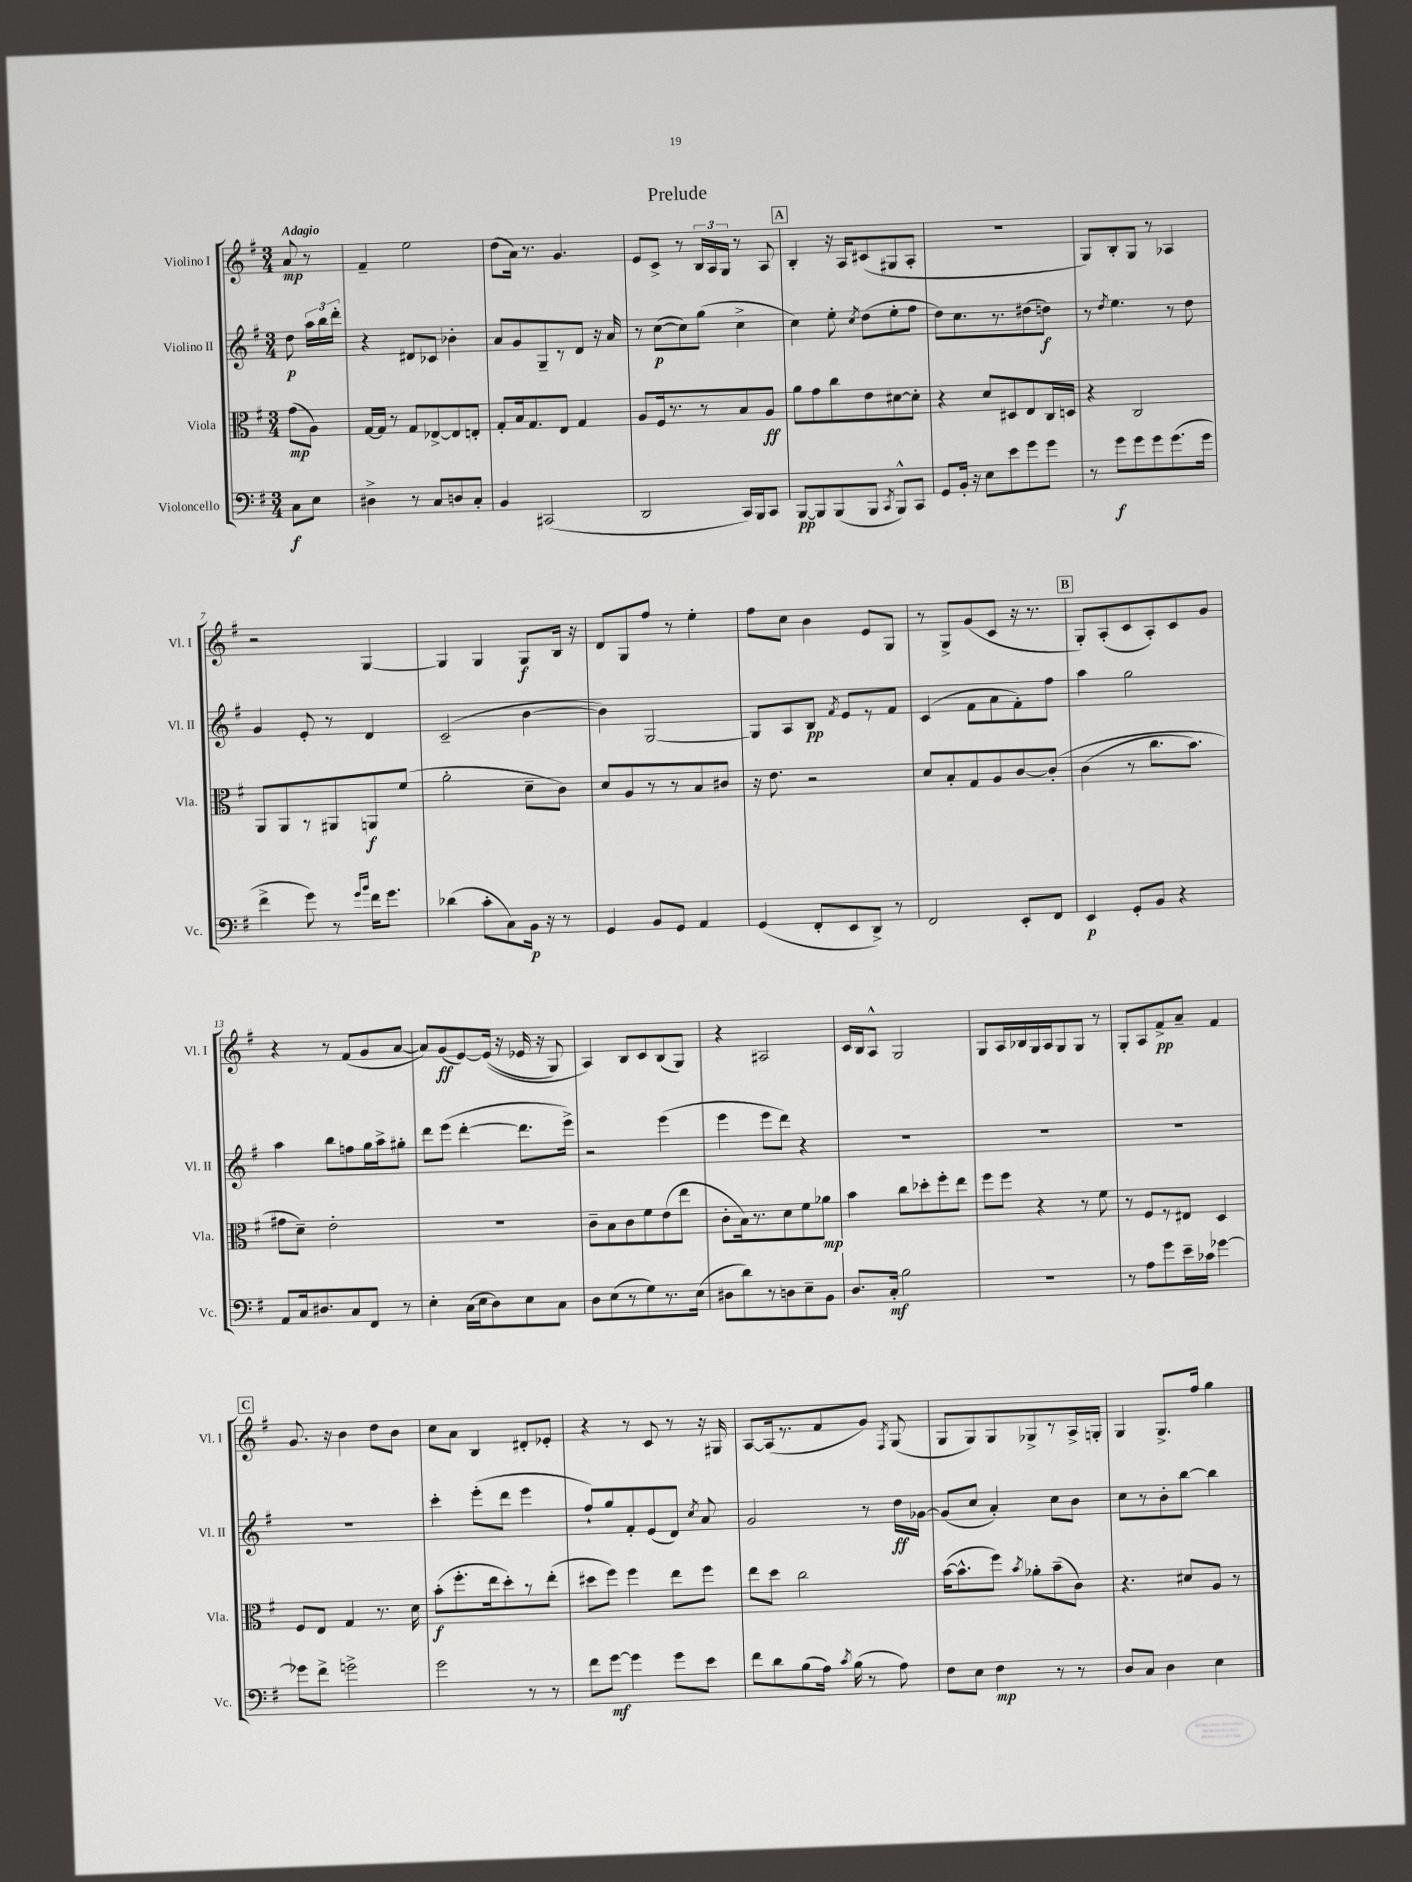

**kern	**dynam	**kern	**dynam	**kern	**dynam	**kern	**dynam
*part4	*part4	*part3	*part3	*part2	*part2	*part1	*part1
*staff4	*staff4	*staff3	*staff3	*staff2	*staff2	*staff1	*staff1
*I"Violoncello	*	*I"Viola	*	*I"Violino II	*	*I"Violino I	*
*I'Vc.	*	*I'Vla.	*	*I'Vl. II	*	*I'Vl. I	*
*clefF4	*	*clefC3	*	*clefG2	*	*clefG2	*
*k[f#]	*	*k[f#]	*	*k[f#]	*	*k[f#]	*
*M3/4	*	*M3/4	*	*M3/4	*	*M3/4	*
=	=	=	=	=	=	=	=
!	!	!	!	!	!	!LO:TX:a:B:t=Adagio	!
8C\L	f	(8g\L	mp	8dd\	p	8a/	mp
8E\J	.	8A\J)	.	24aa\LL	.	8r	.
.	.	.	.	24bb\	.	.	.
.	.	.	.	24ddd'\JJ	.	.	.
=1	=1	=1	=1	=1	=1	=1	=1
4D#X^\	.	[16G/LL	.	4r	.	4f#~/	.
.	.	16G/JJ]	.	.	.	.	.
.	.	8r	.	.	.	.	.
8r	.	8G/L	.	8d#X/L	.	2ee\	.
8C/L	.	[8E-X^/	.	8c-X/J	.	.	.
8Dn/	.	8E-/]	.	4b-X'\	.	.	.
8C'/J	.	8En'/J	.	.	.	.	.
=2	=2	=2	=2	=2	=2	=2	=2
4BB/	.	8G'/L	.	8a/L	.	(8dd\L	.
.	.	16B/k	.	8g/	.	16a\Jk)	.
.	.	8.G/	.	.	.	8.r	.
(2CC#X/	.	.	.	8G~/	.	.	.
.	.	8E/J	.	8r	.	4.g/	.
.	.	4G/	.	8d/J	.	.	.
.	.	.	.	16r	.	.	.
.	.	.	.	16a/	.	.	.
=3	=3	=3	=3	=3	=3	=3	=3
2DD/	.	8A/L	.	8r	.	8e/L	.
.	.	16F#/k	.	([8cc\L	p	8c^/J	.
.	.	8.r	.	.	.	.	.
.	.	.	.	8cc\])	.	8r	.
.	.	8r	.	(8gg\J	.	24B/LL	.
.	.	.	.	.	.	24A/	.
.	.	.	.	.	.	24G/JJ	.
16CC/LL)	.	8B/	.	4cc^\	.	8r	.
16BBB/J	.	.	.	.	.	.	.
8CC/J	.	8A/J	ff	.	.	8A/	.
!!LO:REH:place=s1:t=A
=4	=4	=4	=4	=4	=4	=4	=4
[8BBB/L	pp	8a\L	.	4cc\)	.	4B'/	.
8BBB/]	.	8g\	.	.	.	.	.
(8BBB/	.	8cc\	.	8ee'\	.	16r	.
.	.	.	.	.	.	16A/KL	.
.	.	.	.	8qcc/	.	.	.
8BBB/J	.	8e\	.	(8dd\L	.	(8c#X/	.
8qCC/	.	.	.	.	.	.	.
8BBB^^/L)	.	[8d#X\	.	8ee'\	.	8G#X/	.
8CC/J	.	8d#'\J]	.	8ff#\J	.	8A'/J	.
=5	=5	=5	=5	=5	=5	=5	=5
8GG/L	.	4r	.	8dd\L)	.	2.r	.
16BB'/Jk	.	.	.	8.cc\	.	.	.
16r	.	.	.	.	.	.	.
8E\L	.	8d/L	.	.	.	.	.
.	.	.	.	8.r	.	.	.
8e\	.	8D#X/	.	.	.	.	.
8g\	.	8E/	.	(8dd#X\	.	.	.
8g\J	.	16C/L	.	8ddn\J)	f	.	.
.	.	16Dn/JJ	.	.	.	.	.
=6	=6	=6	=6	=6	=6	=6	=6
8r	.	4r	.	8r	.	8G/L)	.
.	.	.	.	8qdd/	.	.	.
8g\L	f	.	.	4.ee\	.	8B'/	.
8g\	.	2C/	.	.	.	8G/J	.
8g\	.	.	.	.	.	8r	.
(8.g\	.	.	.	8r	.	4A-X/	.
.	.	.	.	8dd\	.	.	.
16g\Jk	.	.	.	.	.	.	.
!!LO:LB:g=z
=7	=7	=7	=7	=7	=7	=7	=7
4f#^\	.	8AA/L	.	4g/	.	2r	.
.	.	8AA/	.	.	.	.	.
8g\)	.	8r	.	8e'/	.	.	.
8r	.	8AA#X/	.	8r	.	.	.
16qqg/LL	.	.	.	.	.	.	.
16qqb/JJ	.	.	.	.	.	.	.
16f#\KL	.	8AAn/	f	4d/	.	[4G/	.
8.g\J	.	.	.	.	.	.	.
.	.	(8f#/J	.	.	.	.	.
=8	=8	=8	=8	=8	=8	=8	=8
(4d-X\	.	2a'\	.	(2c~/	.	4G/]	.
8c'\L	.	.	.	.	.	4G/	.
8C\)	.	.	.	.	.	.	.
16BB\Jk	p	8d~\L	.	[4b\	.	8G/L	f
16r	.	.	.	.	.	.	.
8r	.	8c\J)	.	.	.	16B/Jk	.
.	.	.	.	.	.	16r	.
=9	=9	=9	=9	=9	=9	=9	=9
4GG/	.	8d/L	.	4b\])	.	8d/L	.
.	.	8A/	.	.	.	8G/	.
8BB/L	.	8r	.	[2G/	.	8ff#/J	.
8GG/J	.	8r	.	.	.	8r	.
4AA/	.	8B/	.	.	.	4ee'\	.
.	.	8c#X/J	.	.	.	.	.
=10	=10	=10	=10	=10	=10	=10	=10
(4GG/	.	16r	.	8G/L]	.	8ff#\L	.
.	.	8.e\	.	.	.	.	.
.	.	.	.	8A/	.	8cc\J	.
8FF#'/L	.	2r	.	8B/J	pp	4b\	.
.	.	.	.	8qf#/	.	.	.
8EE/	.	.	.	8e/L	.	.	.
8DD^/J)	.	.	.	8r	.	8e/L	.
8r	.	.	.	8f#/J	.	8G/J	.
=11	=11	=11	=11	=11	=11	=11	=11
2FF#/	.	8d/L	.	(4c/	.	8r	.
.	.	8B'/	.	.	.	8G^/L	.
.	.	8G/	.	8f#\L	.	(8g/	.
.	.	8A/	.	8a\	.	8c/J	.
8EE'/L	.	[8c/	.	8f#'\)	.	16r	.
.	.	.	.	.	.	8.r	.
8FF#/J	.	(8c'/J]	.	8ff#\J	.	.	.
!!LO:REH:place=s1:t=B
=12	=12	=12	=12	=12	=12	=12	=12
4EE/	p	(4c\	.	4aa\	.	8G'/L)	.
.	.	.	.	.	.	(8A'/	.
8GG'/L	.	8r	.	2gg\	.	8c/	.
8BB/J	.	8.cc\L	.	.	.	8A'/)	.
4r	.	.	.	.	.	8c/	.
.	.	8.b\J)	.	.	.	.	.
.	.	.	.	.	.	8g/J	.
!!LO:LB:g=z
=13	=13	=13	=13	=13	=13	=13	=13
8AA/L	.	8g#X\L	.	4aa\	.	4r	.
16C/k	.	8d~\J)	.	.	.	.	.
8.D#X/	.	.	.	.	.	.	.
.	.	2e'\	.	8bb\L	.	8r	.
8C/	.	.	.	8ffn\	.	(8f#/L	.
8FF#/J	.	.	.	16gg\L	.	8g/	.
.	.	.	.	16aa^\J	.	.	.
8r	.	.	.	8gg#X'\J	.	[8a/J	.
=14	=14	=14	=14	=14	=14	=14	=14
4E'\	.	2.r	.	8ddd\L	.	8a/L])	.
.	.	.	.	(8eee\J	.	(8g/	ff
(16C\LL	.	.	.	[4ddd'\	.	[8e/)	.
16E\J	.	.	.	.	.	.	.
8D\)	.	.	.	.	.	((16e/Jk]	.
.	.	.	.	.	.	16r	.
8E\	.	.	.	8.ddd\L]	.	16e-X/	.
.	.	.	.	.	.	16r	.
8C\J	.	.	.	.	.	8G/)	.
.	.	.	.	16eee^\Jk)	.	.	.
=15	=15	=15	=15	=15	=15	=15	=15
8D\L	.	8c~\L	.	2r	.	4A/)	.
(8E\	.	8B\	.	.	.	.	.
8r	.	8c\	.	.	.	8B/L	.
8G\)	.	8f#\	.	.	.	8c/	.
8.r	.	(8e\	.	(4eee\	.	(8B/	.
.	.	8ee\J	.	.	.	8G/J)	.
(16E\Jk	.	.	.	.	.	.	.
=16	=16	=16	=16	=16	=16	=16	=16
8D#X\L	.	8c'\L	.	4eee\	.	4r	.
8d\)	.	16B\k)	.	.	.	.	.
.	.	8.r	.	.	.	.	.
8r	.	.	.	8eee\L	.	2A#X/	.
8Dn\	.	8d\	.	8ddd\J)	.	.	.
8E~\	.	8f#\	.	4r	.	.	.
8BB\J	.	8a-X\J	mp	.	.	.	.
=17	=17	=17	=17	=17	=17	=17	=17
8.D/L	.	4b\	.	2.r	.	16c/LL	.
.	.	.	.	.	.	16B/J	.
.	.	.	.	.	.	8A^^/J	.
16C'/Jk	mf	.	.	.	.	.	.
2B\	.	8cc\L	.	.	.	2G/	.
.	.	8dd-X'\	.	.	.	.	.
.	.	8ff#'\	.	.	.	.	.
.	.	8ee\J	.	.	.	.	.
=18	=18	=18	=18	=18	=18	=18	=18
2.r	.	8ff#\L	.	2.r	.	8G/L	.
.	.	8ff#\J	.	.	.	16A/L	.
.	.	.	.	.	.	16B-X/	.
.	.	4r	.	.	.	16G/	.
.	.	.	.	.	.	16A/J	.
.	.	.	.	.	.	8G/	.
.	.	8r	.	.	.	8G/J	.
.	.	8f#\	.	.	.	8r	.
=19	=19	=19	=19	=19	=19	=19	=19
8r	.	8r	.	2.r	.	8G'/L	.
8A\L	.	8F#/L	.	.	.	8A/	.
8g\	.	8r	.	.	.	8f#^/	pp
16e~\L	.	8E#X/J	.	.	.	8a~/J	.
16c-X\JJ	.	.	.	.	.	.	.
[4g-X\	.	4D/	.	.	.	4f#/	.
!!LO:LB:g=z
!!LO:REH:place=s1:t=C
=20	=20	=20	=20	=20	=20	=20	=20
8g-X\L]	.	8F#/L	.	2.r	.	8.g/	.
8f#^\J	.	8E/J	.	.	.	.	.
.	.	.	.	.	.	16r	.
2gn^\	.	4G/	.	.	.	4b\	.
.	.	8.r	.	.	.	8dd\L	.
.	.	.	.	.	.	8b\J	.
.	.	16d\	.	.	.	.	.
=21	=21	=21	=21	=21	=21	=21	=21
2g\	.	(8b'\L	f	4ccc'\	.	8cc\L	.
.	.	8.ff#'\	.	.	.	8a\J	.
.	.	.	.	(8eee'\L	.	4B/	.
.	.	16ee\k	.	.	.	.	.
.	.	8dd'\)	.	8ddd\J	.	.	.
8r	.	8r	.	4eee\	.	8d#X'/L	.
8r	.	(8ee'\J	.	.	.	8e-X'/J	.
=22	=22	=22	=22	=22	=22	=22	=22
8f#\L	.	8dd#X\L	.	8ff#`/L)	.	4r	.
[8g\J	mf	8ff#\J)	.	8gg/	.	.	.
4g\]	.	4ff#\	.	8f#'/	.	8r	.
.	.	.	.	(8e/	.	8c/	.
8g\L	.	8ee\L	.	8d/J)	.	8r	.
.	.	.	.	8qcc/	.	.	.
8e\J	.	8ff#\J	.	8a/	.	16r	.
.	.	.	.	.	.	16G#X/	.
=23	=23	=23	=23	=23	=23	=23	=23
8f#\L	.	8ee\L	.	2g/	.	[8A/L	.
8d\	.	8dd\J	.	.	.	(16A/k]	.
.	.	.	.	.	.	8.r	.
(8B\	.	2cc\	.	.	.	.	.
16A\Jk)	.	.	.	.	.	8f#/	.
8qc/	.	.	.	.	.	.	.
(16B\	.	.	.	.	.	.	.
8r	.	.	.	8r	.	8g/J)	.
.	.	.	.	.	.	8qF#/	.
8A\)	.	.	.	16dd\LL	ff	(8G/	.
.	.	.	.	[16g-X\JJ	.	.	.
=24	=24	=24	=24	=24	=24	=24	=24
8F#\L	.	([16b\KL	.	(8g-/L]	.	8G/L	.
.	.	8.b^^\]	.	.	.	.	.
8E\J	.	.	.	8cc/J	.	8G/)	.
4F#\	mp	8ff#\J)	.	4a'/)	.	8G/	.
.	.	8qb/	.	.	.	.	.
.	.	8a-X'\L	.	.	.	8G-X^/	.
8r	.	(8b~\	.	8cc\L	.	8r	.
8r	.	8c\J)	.	8b\J	.	16A^/L	.
.	.	.	.	.	.	16Gn'/JJ	.
=25	=25	=25	=25	=25	=25	=25	=25
8D/L	.	4.r	.	8cc\L	.	4G/	.
8C/J	.	.	.	8r	.	.	.
4D\	.	.	.	8b'\	.	8.G^/L	.
.	.	8d#X/L	.	[8bb\J	.	.	.
.	.	.	.	.	.	16ff#/Jk	.
4E\	.	8A/J	.	4bb\]	.	4gg\	.
.	.	8r	.	.	.	.	.
==	==	==	==	==	==	==	==
*-	*-	*-	*-	*-	*-	*-	*-
